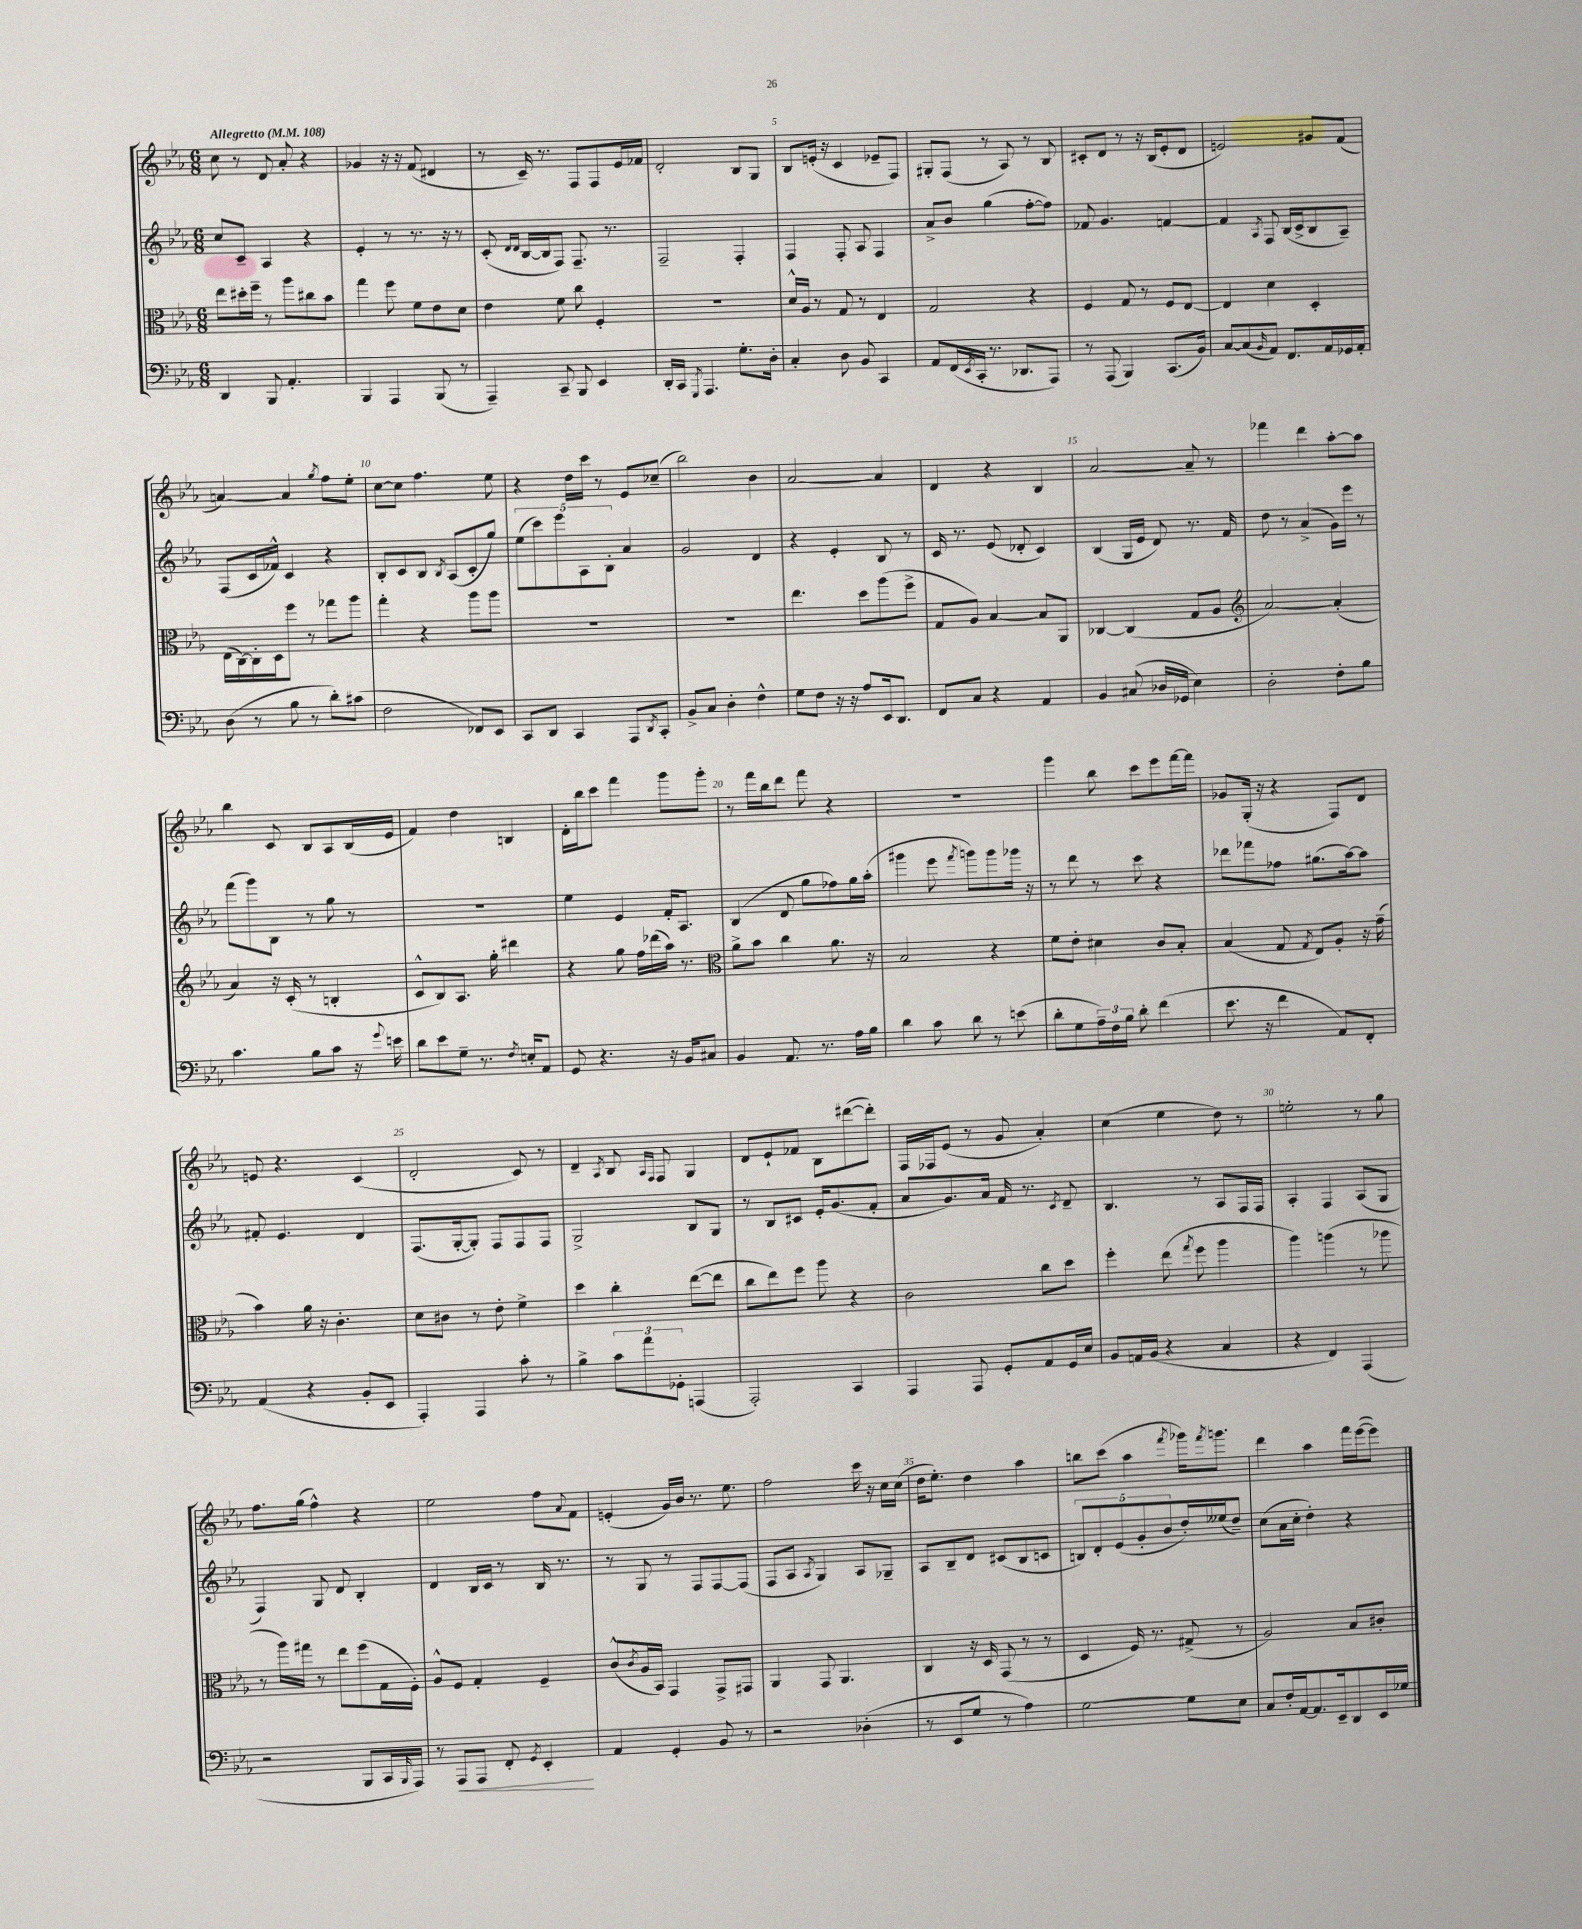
<<
\new StaffGroup <<
\new Staff = "s0" {
    \clef treble \key ees \major \numericTimeSignature \time 6/8 \tempo "Allegretto" 4 = 108
    c''8 r8 d'8 aes'8-. r4 |
    ges'4 r16 r16 f'8( dis'4 |
    r8 c'16--) r8. f8 f8 ees'16 fes'16 |
    d'2-. bes8 g8 |
    bes8 e'16-.( r16 c'4 ees'8-- f8) |
    gis8-. f8( r8 aes8) r8 bes8 |
    cis'8-. d'8 r8 r16 bes16( ees'8-. d'8 |
    e'2) gis'8 f'8( |
    a'4~) a'4 \acciaccatura { g''8 } f''8 ees''8-. |
    c''8~ c''8 f''4. ees''8 |
    r4 d''16 c'''16 r8 ees'8 ces''8--( |
    bes''2) bes'4 |
    aes'2~ aes'4 |
    d'4 r4 bes4 |
    aes'2~ aes'8-- r8 |
    fes'''4 d'''4 aes''8~-. aes''8 |
    bes''4 c'8 bes8 aes8 bes16( ees'16 |
    f'4) d''4 b4 |
    d'16-. bes''16 c'''8 f'''4 g'''8 g'''8-. |
    r8 f'''16 bes''16 d'''8 f'''8 r4 |
    R2. |
    g'''4 bes''8 c'''8 ees'''8 f'''16~ f'''16 |
    ges'8 g16-.( r16 r4 f8) d'8 |
    e'8 r4. c'4( |
    d'2-. c'8) r8 |
    d'4-- \acciaccatura { aes8 } bes8 \grace { aes16 f16 } f8 g4 |
    d'8 ees'8-! fes'8 bes8 dis'''8~( dis'''8-.) |
    f16 fes16 ees'8( r8 g'8 aes'4-.) |
    c''4( ees''4 d''8) r8 |
    e''2-. r8 g''8 |
    f''8. g''16( f''4-^) r4 |
    ees''2 f''8 \appoggiatura { aes'8 } f'8 |
    e'4-.( g'16) bes'16 r8. ees''8. |
    f''2 c'''16 r16 c''16 c''16( |
    d''16 ees''8.-.) d''4 aes''4 |
    b''8 c'''8( aes''4 \acciaccatura { f'''8 } ges'''16) \acciaccatura { f'''8 } g'''8. |
    d'''4 aes''4 f'''16 ees'''16~( ees'''8) \bar "|." |
}
\new Staff = "s1" {
    \clef treble \key ees \major \numericTimeSignature \time 6/8
    c''8 c'8-- aes4 r4 |
    ees'4-. r8 r8. r16 r8 |
    c'8-.( \grace { d'16 d'16 } bes16~ bes16 f8) f8.-- r8. |
    f2-- f4-. |
    f4 f8-. aes8 f4 |
    aes'8-> bes'8 g''4( f''8~-. f''8) |
    fes'8 g'4. f'4~ |
    f'4 \acciaccatura { aes8 } f8 bes16( c'16-> bes8 aes8--) |
    f8( c'16 fes'16-^) c'4 r4 |
    bes8-. c'8 bes8 \acciaccatura { bes8 } aes8( c'8-. g''8) |
    \tuplet 5/4 { ees''8( c'''8) ees'''8 aes8 bes8-. } aes'4 |
    g'2 d'4 |
    r4 ees'4-. bes8 r8 |
    c'16 r8. ees'8( des'8-. c'4) |
    bes4( g16 ees'16 d'8) r8. f'16 |
    d''8 r8 aes'4->( g'16) ees'''16 r8 |
    f'''8( g'''8) bes8 r8 g''8 r8 |
    R2. |
    ees''4 ees'4 f'16-. aes8. |
    bes4( d'8 g''8 fes''8) g''16 aes''16-.( |
    gis'''4 ees'''8 \acciaccatura { f'''8 } g'''8) g'''8 ges'''16 r16 |
    r8 d'''8 r8 c'''8 r4 |
    des'''8 fes'''8 fes''8 gis''8.( aes''16~) aes''8 |
    fis'8-. ees'4. d'4 |
    f8.( g16~-. g8-.) f8 f8 f8 |
    g2-> bes8 g8 |
    r8 bes8 cis'8 ees'16-. g'8.( f'8-. |
    aes'8 g'8.) aes'16 f'16 r8. \acciaccatura { c'8 } d'8-- |
    bes4. r8 aes8 f16 f16 |
    aes4-. f4 aes8( g8 |
    f4) g8 d'8 bes4-. |
    d'4 bes16 c'16 r8 bes16 r8. |
    r8 g8 r8 f8 f8~ f8( |
    f8 aes8 \acciaccatura { aes8 } g4) aes8 ges8-- |
    aes8 bes8-- d'8 cis'8( bes8 c'8 |
    \tuplet 5/4 { b8) d'8-. ees'8( g'8-. bes'8 } d''16-.) eeses''16( d''8--) |
    c''8( aes'16 c''16-. d''4-.) r4 \bar "|." |
}
\new Staff = "s2" {
    \clef alto \key ees \major \numericTimeSignature \time 6/8
    ees''8 dis''16-. f''16-- r8 aes''8 cis''8 bes'8 |
    g''4 f''8 f'8 ees'8 d'8 |
    ees'4 f'8 c''8 f4-. |
    R2. |
    d'16-^ aes16 r8 g8 r8 ees4 |
    g2 r4 |
    f4 g8 r8 f8 ees8~ |
    ees4 d'4 d4-. |
    ees16( c16~) c16-. d16 f''8 r8 ges''8 aes''8 |
    g''4-. r4 aes''8 aes''8 |
    R2. |
    R2. |
    ees''4. d''8 aes''8( f''8-> |
    g8 aes8) bes4~ bes8 aes,8 |
    ces4~ ces4( g8 aes8 |
    \clef treble aes'2~) aes'4-.( |
    aes'4) r16 c'16-.( r8 b4-. |
    c'8-^ bes8) aes8. g''16-. dis'''4 |
    r4 g''8 f''16 des'''16( aes''16) r8. |
    \clef alto aes'8-> bes'8 c''4 aes'8. r16 |
    bes2 r4 |
    f'8 ees'8-. dis'4 c'8 bes8-. |
    bes4( g8 \acciaccatura { g8 } ees8) aes8-. r16 g'16--( |
    bes'4) aes'16 r16 c'4.-. |
    d'8 cis'8 r8 ees'8-. f'4-> |
    d''4 c''4-. ees''8~( ees''8 |
    c''8 ees''8) f''8 aes''8 r4 |
    c'2 c''8 d''8 |
    f''4-. ees''8( \acciaccatura { g''8 } f''8 aes''4 |
    aes''4) a''4( r8 aes''8 |
    r8 aes''16) gis''16 r8 ees''8 f''8( g16 f16-.) |
    aes8-^ f8 g4-. f4-- |
    c'8-^( \acciaccatura { c'8 } aes16 bes,16) g,4 g,8-> gis,8 |
    aes,4 g,8 aes,4. |
    c4 r16 d16 g,8( r8 r8 |
    d4 f16) r8. gis8->( r8 |
    aes2) bes8 cis'8-. \bar "|." |
}
\new Staff = "s3" {
    \clef bass \key ees \major \numericTimeSignature \time 6/8
    d,4 bes,,8 aes,4.-. |
    bes,,4 aes,,4 bes,,8( r8 |
    aes,,4--) c,8-- bes,,8 ees,4 |
    d,16-. c,16 \acciaccatura { g,,8 } aes,,4. g8.-. d16-. |
    c4-. d8 bes,8 c,4 |
    aes,8 f,16( \acciaccatura { ees,8 } c,16-. r8. des,8. aes,,8) |
    r8 aes,,8( bes,,4) c,8.( bes,16) |
    c8~ c8( \grace { bes,16 } aes,8) f,8. aes,16 ges,16 aes,16-. |
    d8( r8 bes8 r8 d'8-.) cis'8( |
    f2 fes,8) ees,8 |
    c,8 d,8 c,4 aes,,8 \acciaccatura { d,8 } c,8-. |
    bes,8-> c8 d4-. f4-^ |
    g8 f8 r16 r16 aes8 ees,16 d,8. |
    f,8 c8 r4 aes,4 |
    bes,4 cis8( des16 ges,16 ees4) |
    d2-. f8-. bes8 |
    c'4. bes8 c'8 r16 \appoggiatura { g'8 } e'16 |
    d'8 ees'8 g8-- r8. \acciaccatura { f8 } e16-. aes,8 |
    g,8 r4. r16 bes,16 cis8 |
    bes,4 aes,8. r8. aes16 bes16 |
    d'4 c'8 d'8 r8 e'8( |
    d'8-. g8 \tuplet 3/2 { aes16--) f16 bes16 } d'8-. f'4( |
    ees'8. r16 f'4 aes,8) f,8-. |
    aes,4( r4 bes,8-. ees,8 |
    aes,,4-.) aes,,4 c'8-. r8 |
    bes4-> \tuplet 3/2 { c'8 aes'8 ges,8-. } a,,4( |
    aes,,2-.) c,4 |
    aes,,4 aes,,8 g,8-. aes,8 g,16 ees16 |
    bes,8 a,16 bes,16( r4 c4 |
    r4 f,4) aes,,4( |
    r2 bes,,8 c,16 \grace { bes,,16 } aes,,16) |
    r8 aes,,8\< aes,,8 f,8-. \acciaccatura { g,8 } ees,4-.\! |
    aes,4 g,4-. bes,8 r8 |
    r2 des4-.( |
    r8 ees,8 g8 r8 aes4) |
    g2~ g8 ees8 |
    c8 f16-. aes,16~ aes,8. ees,16-- d,8 ees,16 ges16 \bar "|." |
}
>>
>>
\layout { \context { \Score \override BarNumber.break-visibility = ##(#f #t #t) barNumberVisibility = #(every-nth-bar-number-visible 5) } }
